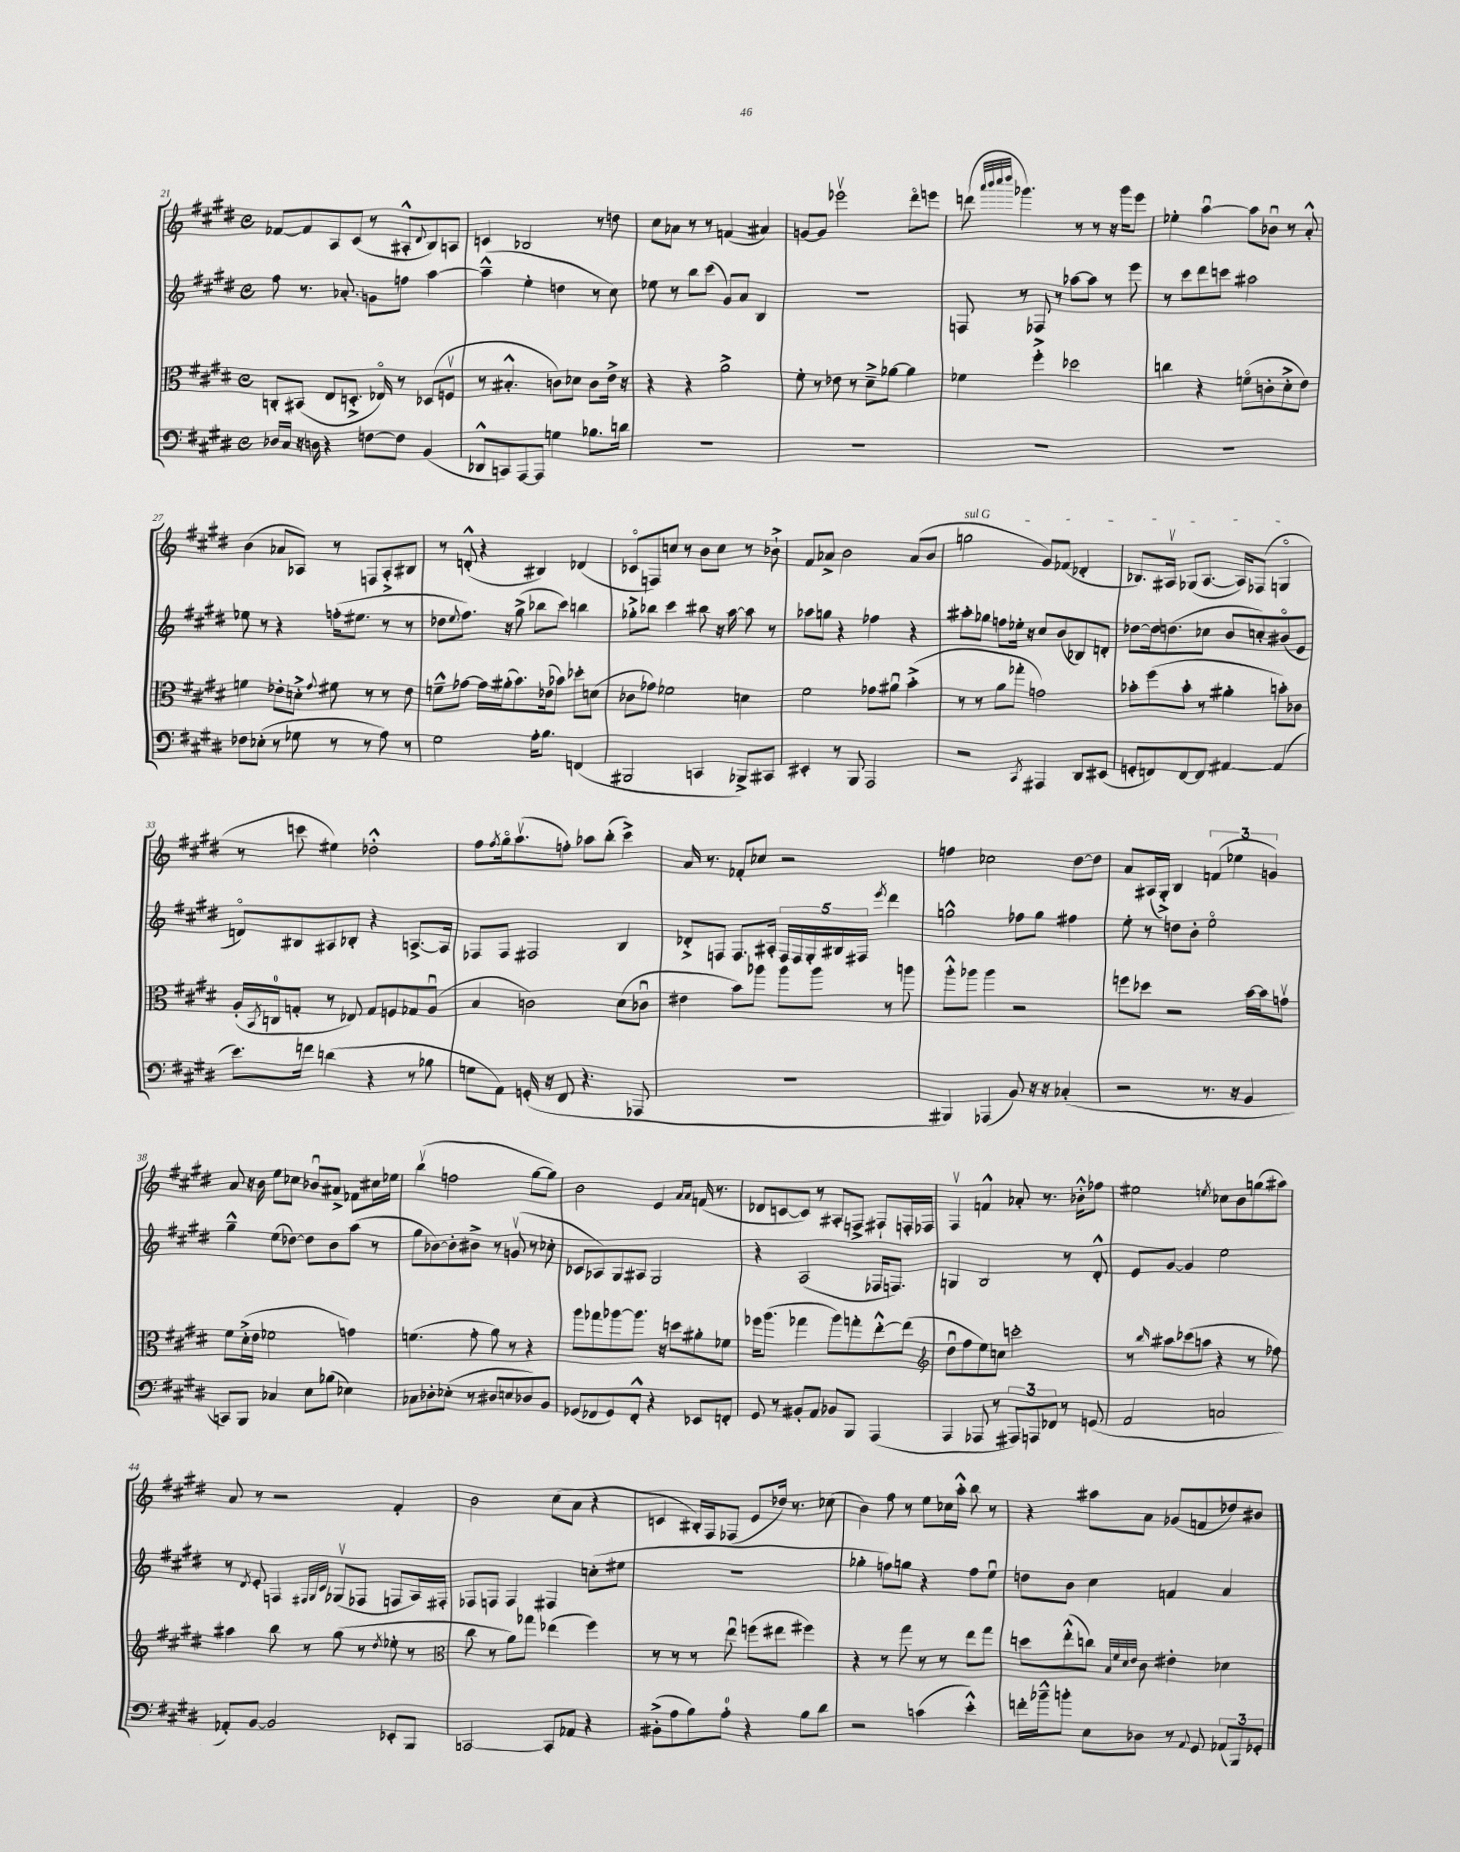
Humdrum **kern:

**kern	**kern	**kern	**kern
*staff4	*staff3	*staff2	*staff1
*clefF4	*clefC3	*clefG2	*clefG2
*k[f#c#g#d#]	*k[f#c#g#d#]	*k[f#c#g#d#]	*k[f#c#g#d#]
*M4/4	*M4/4	*M4/4	*M4/4
*met(c)	*met(c)	*met(c)	*met(c)
16D-	8C'	8ff#	[8f-
16C#	.	.	.
16r	(8BB#	8.r	8f-]
16D	.	.	.
4r	8E	.	8A
.	.	8.a-'	.
.	8.D'^	.	(8c#
[8F	.	8g	8r
.	16E-o)	.	.
8F]	8r	8ff	8A#'^^
.	.	.	8qqd#
(4BB	(8D-	[4aa	8B)
.	8Fv	.	8A
=	=	=	=
8DD-^^	8r	(4aa~^^]	4c
8CC)	4.B#'^^	.	.
[8AAA	.	4ee'	2B-
8AAA]	.	.	.
4G	8c)	4dd	.
.	8d-	.	.
8.B-	8c	8r	8r
.	16e^	8cc#)	8dd
16d	16r	.	.
=	=	=	=
1r	4r	8ee-	8cc#
.	.	8r	8a-
.	4r	8bb	8r
.	.	(8ccc#	8r
.	2a^	8g#)	(4f
.	.	8a	.
.	.	4B	4a#)
=	=	=	=
1r	8f#'	1r	[8g
.	8r	.	8g]
.	8e-	.	2eee-v
.	8r	.	.
.	8d#~^	.	.
.	[8a-	.	.
.	4a-]	.	8ddd#o
.	.	.	8eee
=	=	=	=
1r	4f-	8F	(8ddd
.	.	.	32qqaaa
.	.	.	32qqbbb
.	.	.	32qqcccc#
.	.	.	32qqdddd#
.	.	8r	4.ggg-)
.	4ff#'^	8F-	.
.	.	8r	.
.	2dd-	[8aa-	8r
.	.	8aa-]	8r
.	.	8r	16r
.	.	.	16ggg-
.	.	8eee	8eee
=	=	=	=
1r	4cc	8r	4ee-'
.	.	8ccc#	.
.	4r	8ddd#	[4aau
.	.	8ccc	.
.	(8fo	2aa#	8aa]
.	8c'	.	8b-u
.	8d#'^	.	8r
.	8e)	.	8a'^^
=	=	=	=
8F-	4f	8ee-	(4b
(8E-'	.	8r	.
8r	8e-'	4r	8a-
8G-	8d'^	.	8A-)
.	8qqg#	.	.
8r	8f#	(16ff'	8r
.	.	8.ee#	.
8r	8r	.	8F
8A)	8r	8r	8A-'^
8r	8e-	8r	8B#
=	=	=	=
2G#	8f~^^	8dd-	8r
.	.	8qqee	.
.	[8g-	8.ff#)	(8d'^^
.	16g-]	.	4r
.	(16a#'	16r	.
.	8.b)	(8gg#^	.
16A'	.	8bb-	4B#)
8.B	(16e-	.	.
.	8b-)	8ccc#)	.
(4FF	8dd-'	4bb	(4d-
.	(8d	.	.
=	=	=	=
2BBB#	8c-	8gg-'^	8c-o
.	8g-)	8bb-	8F)
.	2f-	4ccc#	8cc
.	.	.	8r
4CC	.	8bb#	8b
.	.	16r	8cc
.	.	[16aa	.
8BBB-^)	4d	8aa]	8r
8CC#	.	8r	8b-`^
=	=	=	=
4EE#'	2f#	8aa-	8f#
.	.	8gg	8a-^
8r	.	4r	2b
8BBB	.	.	.
2AAA	8g-	4ff-	.
.	8a#u	.	.
.	(4b'^	4r	(8a-
.	.	.	8b
=	=	=	=
2r	8r	8aa#'	2gg
.	8r	8gg-	.
.	8a	8ff	.
.	8gg-'	16ee-'	.
.	.	16r	.
8qCC#	.	.	.
4AAA#	2g)	8cc#	8g#)
.	.	(8b	(8f-
8DD#	.	8B-)	4d-'
(8EE#	.	8d'	.
=	=	=	=
8GG'	8b-'	[8dd-	8.B-)
8FF)	(8ff#	16dd-]	.
.	.	(8.dd	16A#v
[8FF	8b-'	.	(8G-
8FF]	8r	8cc-	[8.A#
[4AA#	4a#'	8b	.
.	.	.	16A#])
.	.	8cc')	(8F-
(4AA#]	8b')	(8b#o	4Go
.	8c-	8e	.
=	=	=	=
8.e)	(16A'	8do)	8r
.	8qBB	.	.
.	16C	.	.
.	8G'	8B#	8ccc
16f	.	.	.
(4d	8r	8A#	4ee#)
.	8E-)	8B-'	.
4r	8G	4r	2dd-'^^
.	8F	.	.
8r	8G-	[8.A^	.
8B-	(8Au	.	.
.	.	16A]	.
=	=	=	=
8G	4B	8F-	8ff#
.	.	.	8qff#
8AA)	.	8F-	16gg#o
.	.	.	(8.aav
(16GG'	2c)	2F#	.
16r	.	.	.
8FF#	.	.	8ff')
4.r	.	.	8aa-
.	.	.	(8bb'
.	(8d#	4B	4ccc#^)
8AAA-	8c-u	.	.
=	=	=	=
1r	4e#	8d-'^	16a
.	.	.	8.r
.	.	8F	.
.	8b)	8.F	8f-'
.	8aa-	.	8cc-
.	.	16A#'	.
.	8aa-	20F	2r
.	.	20F	.
.	.	20G#'	.
.	8aa-	.	.
.	.	20B#	.
.	.	20F#	.
.	.	8qeee	.
.	8r	4ddd#	.
.	8aa	.	.
=	=	=	=
4BBB#)	8aa'^^	2gg^^	4ff
.	8aa-	.	.
(4AAA-	4aa-	.	2cc-
8BB)	2r	8ff-	.
16r	.	8gg	.
16r	.	.	.
(4C-'	.	4ff#	[8dd#
.	.	.	8dd#]
=	=	=	=
2r	8ff	8ee'	8a
.	8dd-	8r	(16A#
.	.	.	16G#'^)
.	2r	8dd	4B
.	.	8b'	.
8.r	.	2eeo	(6f
.	.	.	6ee-
16r	.	.	.
4BB	[16b	.	.
.	16b]	.	.
.	.	.	6g)
.	8gv	.	.
=	=	=	=
8CC)	8f#	4gg#~^^	8a
8BBB	(16d#'^	.	16r
.	16e	.	16b
4C-	2f-	(8ee	8ee
.	.	[8dd-)	8cc-
8E	.	8dd-]	8b-u
(8B-	.	8b	8a#^
4E-)	4g)	(8aa	8f-
.	.	8r	16cc#
.	.	.	16ee-
=	=	=	=
8C-	(4.f	8gg#	(4bbv
8D-'	.	[8b-)	.
(8E-'	.	8b-']	2ff
8r	8g#'	8b#^	.
8D#	8a)	8r	.
8E	8r	(8gv	.
8D-)	4r	8r	[8gg#
8BB	.	8cc-'	8gg#])
=	=	=	=
(8GG-	8aa	8c-	2b
8FF-	8gg-	8A-)	.
8GG-)	[8aa-	8G#	.
8FF-'^^	8.aa-]	8A#	.
4r	.	2G#	4e
.	16r	.	.
.	8dd	.	.
.	.	.	16qqa
.	.	.	16qqa
8EE-	8a#'	.	(16f
.	.	.	8.r
8FF'	8f-	.	.
=	=	=	=
8GG#	16ff-	4r	8d-
.	(8.aa	.	.
8r	.	.	[8c
8BB#'	4gg-	(2A	8c])
8AA	.	.	8r
8BB-	8aa)	.	8A#'
8BBB	8gg'	.	8F^
(4AAA	[8ee'^^	16F-	8F#`
.	.	8.F)	.
.	(8ee]	.	16F'
.	.	.	16F-
=	=	=	=
*	*clefG2	*	*
4AAA	8dd#u	4G	4F#v
.	8ff#	.	.
8AAA-	8ee)	2B	4f^^
8r	8cc	.	.
12AAA#)	2ccc'	.	8a-'
12AAA	.	.	.
.	.	.	8.r
12FF-	.	.	.
8r	.	8r	.
.	.	.	16b-'^^
(8GG	.	8d#'^^	8ff-
=	=	=	=
2AA	8r	8e	2ee#
.	16qqbb	.	.
.	8aa#	[8g#	.
.	(8ccc-	4g#]	.
.	8aa	.	.
.	.	.	8qee
2C	4r	2ee	8cc-
.	.	.	8b
.	8r	.	(8gg
.	8ff-)	.	8aa#)
=	=	=	=
8AA-')	4aa#	8r	8a
.	.	8qd#	.
[8BB	.	8e'	8r
2BB]	8bb	4F	2r
.	8r	.	.
.	.	32qqF#	.
.	.	32qqG#	.
.	.	32qqc#	.
.	(8gg#	(8G-v	.
.	8r	8F-	.
.	8qdd#	.	.
8EE-'	8ee-'	8F	4f#'
8BBB	8r	16A)	.
.	.	16F#'	.
=	=	=	=
*	*clefC3	*	*
[2CC	8cc#	8F-	2b
.	8r	8F	.
.	8a)	4F	.
.	8gg-	.	.
8CC']	(4ee-	4F#	(8cc#
8AA-	.	.	8a
4r	4ff#)	(8cc'	4r
.	.	8ee#	.
=	=	=	=
(8BB#'^	8r	1r	4c
8A	8r	.	.
8B)	8r	.	16B#')
.	.	.	16F#
8A'	8eeu	.	(8F-
4r	(8ff	.	8e
.	8ee#	.	16dd-)
.	.	.	8.r
8B	4ff#)	.	.
8d#	.	.	(8cc-
=	=	=	=
2r	4r	4gg-'	4b)
.	8r	8ff)	8ff#
.	8gg#	8gg	8r
(4c	8r	4r	8ee
.	8r	.	16cc-
.	.	.	16aa'^^
4e'^^)	8ee	8ff	8bb
.	8gg#	8eeu	8r
=	=	=	=
16f'	8dd	8dd	4r
16b-~^^	.	.	.
8b'	(8ee'^^	8b	.
8E	8cc)	4cc#	8aa#
.	32qqB	.	.
.	32qqf#	.	.
.	32qqd#	.	.
.	32qqe	.	.
8D-	8c#	.	8a
8r	4e#'	4f	(8g-
8qqAA	.	.	.
8GG#	.	.	8f
(12AA-	4d-	4a	8dd-)
12BBB)	.	.	.
.	.	.	8b#
12GG-'	.	.	.
==	==	==	==
*-	*-	*-	*-
